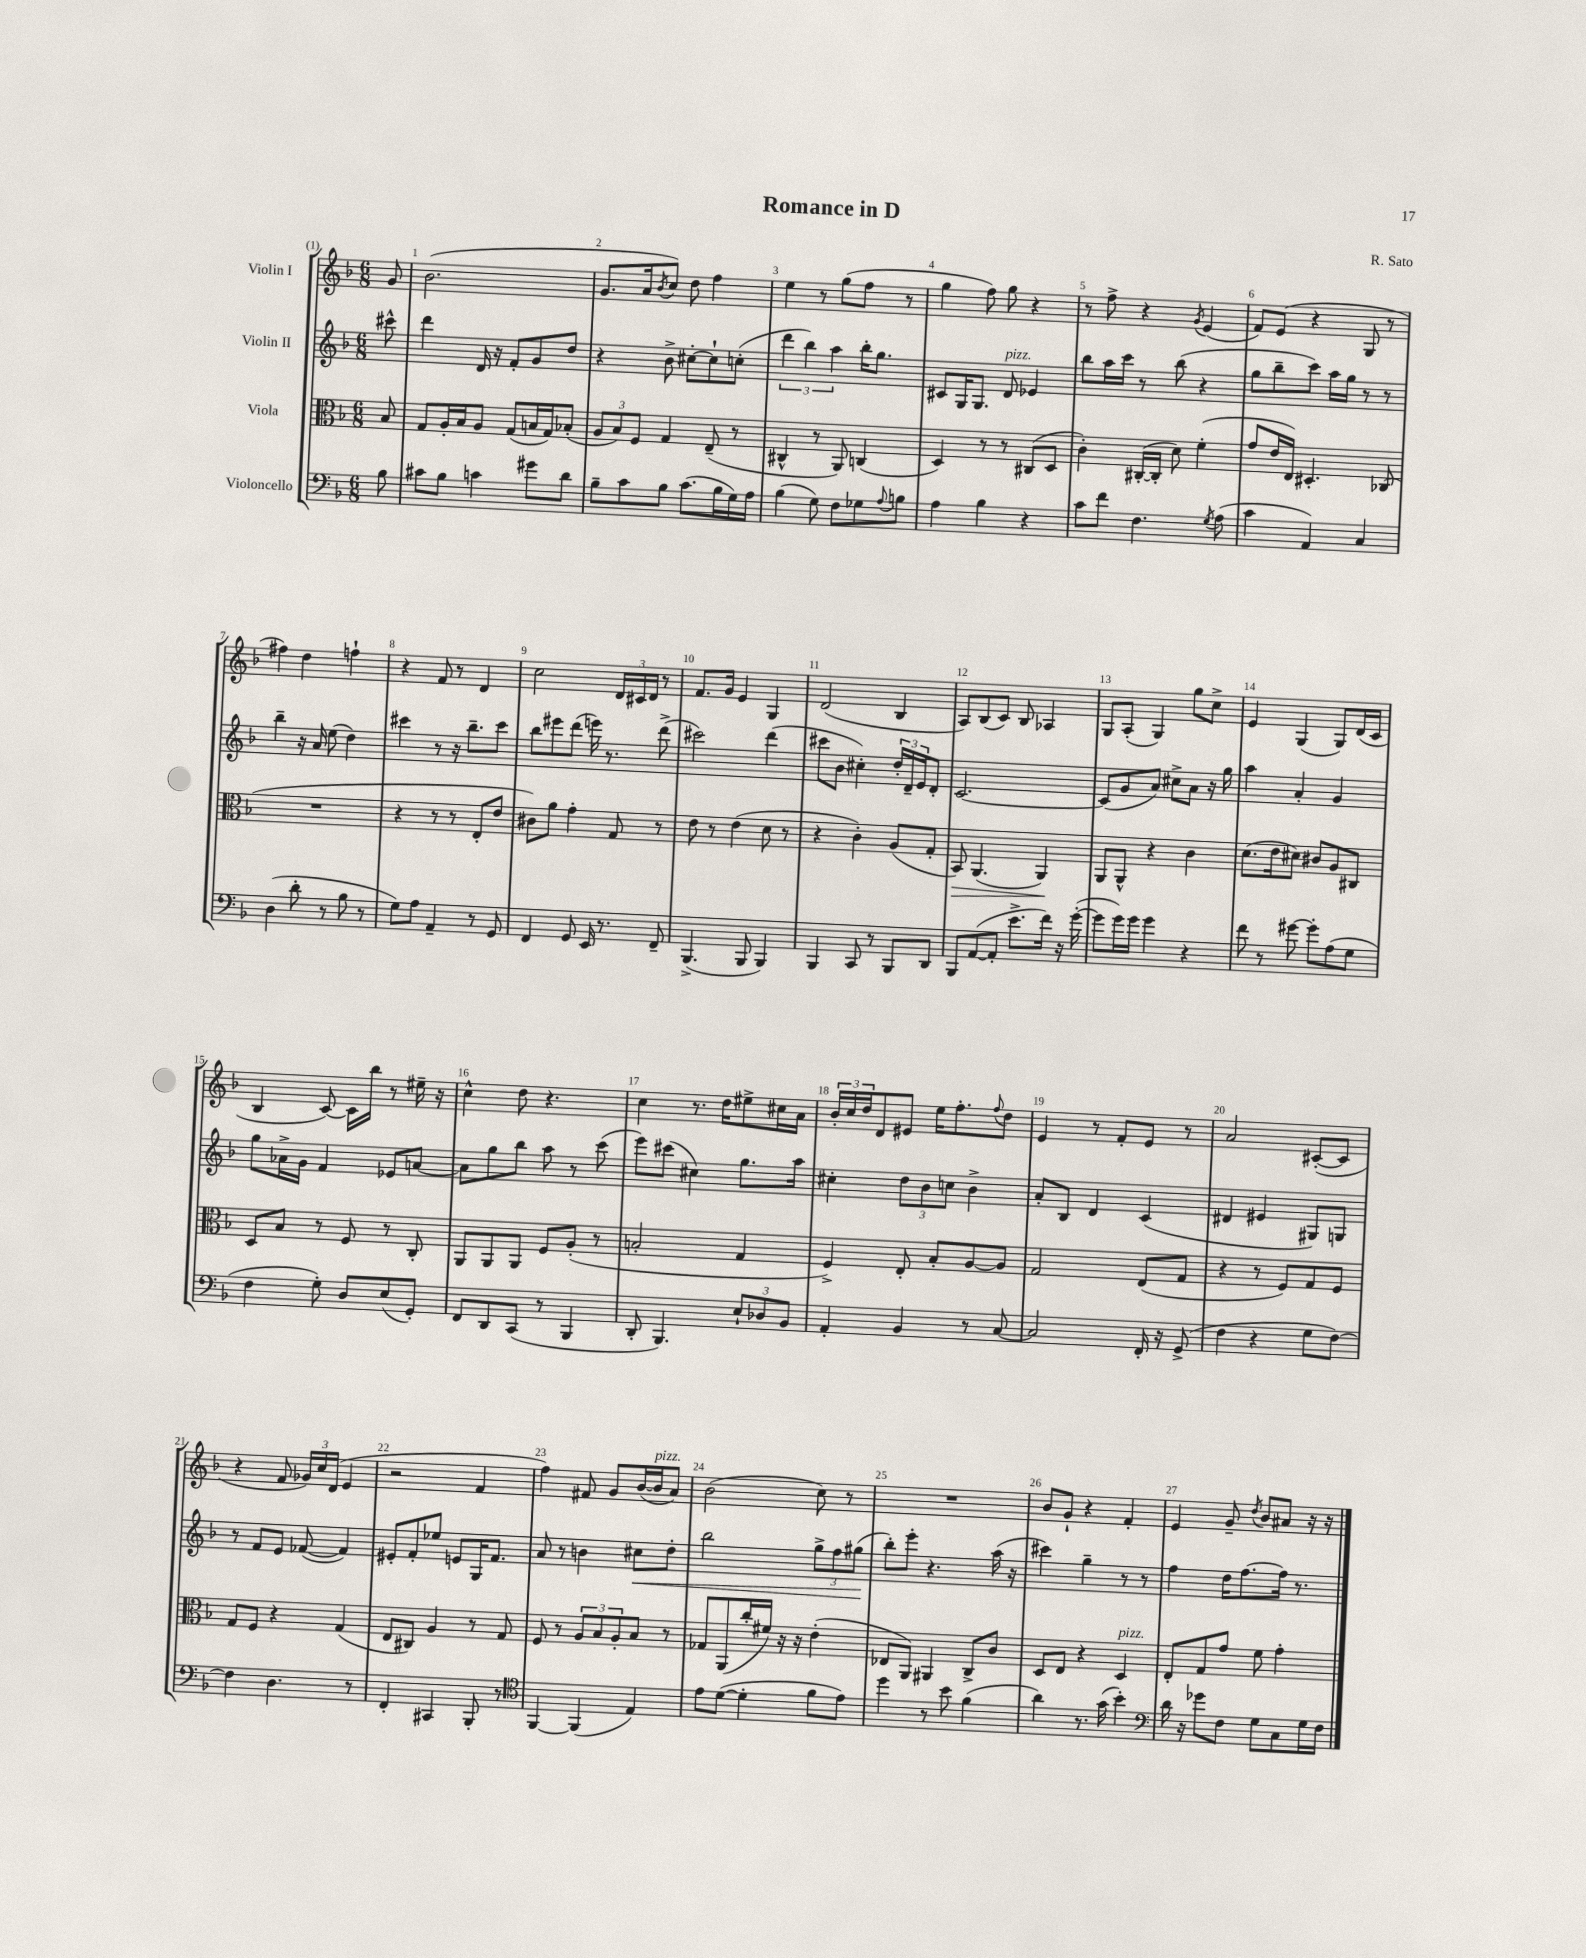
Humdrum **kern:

**kern	**kern	**dynam	**kern	**dynam	**kern
*part4	*part3	*part3	*part2	*part2	*part1
*staff4	*staff3	*staff3	*staff2	*staff2	*staff1
*I"Violoncello	*I"Viola	*	*I"Violin II	*	*I"Violin I
*clefF4	*clefC3	*	*clefG2	*	*clefG2
*k[b-]	*k[b-]	*	*k[b-]	*	*k[b-]
*M6/8	*M6/8	*	*M6/8	*	*M6/8
=	=	=	=	=	=
8B-\	8B-/	.	8ccc#X^^\	.	8g/
=1	=1	=1	=1	=1	=1
8c#X\L	8G/L	.	4ddd\	.	(2.b-\
8B-\J	16A'/L	.	.	.	.
.	16B-/J	.	.	.	.
4cn\	8A/J	.	16d/	.	.
.	.	.	16r	.	.
.	(8G/L	.	8f'/L	.	.
8g#X\L	16Bn/L	.	8g/	.	.
.	16G/J)	.	.	.	.
8d\J	(8B-X'/J	.	8dd/J	.	.
=2	=2	=2	=2	=2	=2
8B-~\L	12A/L	.	4r	.	8.g/L
.	12B-/)	.	.	.	.
8c\	.	.	.	.	.
.	12F/J	.	.	.	.
.	.	.	.	.	16a/k
.	.	.	.	.	8qb-/
8B-\J	4G/	.	8b-^\	.	8cc/J)
(8.c\L	.	.	[8cc#X'\L	.	8dd\
.	(8E~/	.	8cc#`\]	.	4ff\
16B-\L	.	.	.	.	.
16G\)	8r	.	(8ccn'\J	.	.
16A\JJ	.	.	.	.	.
=3	=3	=3	=3	=3	=3
(4B-\	4C#X^^/	.	6ddd\	.	4ee\
.	.	.	6bb-\)	.	.
8G\)	8r	.	.	.	8r
.	.	.	6aa\	.	.
8F\L	8AA/)	.	.	.	(8gg\L
8G-X\	(4Cn/	.	16bb-'\KL	.	8ff\J
.	.	.	8.gg\J	.	.
8qqA/	.	.	.	.	.
8Bn\J	.	.	.	.	8r
=4	=4	=4	=4	=4	=4
4A\	4D/)	.	8c#X/L	.	4gg\
.	.	.	16G/K	.	.
.	.	.	8.G/J	.	.
4B-\	8r	.	.	.	8ff\)
!	!	!	!LO:TX:a:i:t=pizz.	!	!
.	8r	.	8d/	.	8gg\
4r	(8C#X/L	.	4e-X/	.	4r
.	8D/J	.	.	.	.
=5	=5	=5	=5	=5	=5
8c\L	4c'\)	.	8bb-\L	.	8r
8f\J	.	.	16aa\L	.	8ff^\
.	.	.	16ccc\JJ	.	.
4.F\	([16C#X'/LL	.	8r	.	4r
.	16C#'/JJ]	.	.	.	.
.	8d\)	.	(8bb-\	.	.
.	.	.	.	.	8qg/
.	(4f'\	.	4r	.	(4e/
8qG/	.	.	.	.	.
(8A\	.	.	.	.	.
=6	=6	=6	=6	=6	=6
4c\	8g/L	.	8gg\L	.	8f/L)
.	16e/L	.	8bb-~\	.	(8e/J
.	16E/JJ)	.	.	.	.
4AA/)	4.D#X'/	.	8ccc\J)	.	4r
.	.	.	16aa\LL	.	.
.	.	.	16gg\JJ	.	.
4C/	.	.	8r	.	8G/
.	(8C-X/	.	8r	.	8r
!!LO:LB:g=z
=7	=7	=7	=7	=7	=7
(4D\	2.r	.	4bb-~\	.	4ff#X\)
8d'\	.	.	16r	.	4dd\
.	.	.	16a/	.	.
8r	.	.	(8ee\	.	.
8B-\	.	.	4dd\)	.	4ffn`\
8r	.	.	.	.	.
=8	=8	=8	=8	=8	=8
8G\L)	4r	.	4ccc#X\	.	4r
8A\J	.	.	.	.	.
4AA~/	8r	.	8r	.	8f/
.	8r	.	16r	.	8r
.	.	.	8.bb-~\L	.	.
8r	8E'/L	.	.	.	4d/
8GG/	8e/J	.	8ccc#\J	.	.
=9	=9	=9	=9	=9	=9
4FF/	8c#X\L)	.	8bb-\L	.	2cc\
.	8a\J	.	8eee#X\	.	.
8GG/	4g'\	.	(8ddd\J	.	.
16EE/	.	.	16eeen\)	.	.
8.r	.	.	8.r	.	.
.	8G/	.	.	.	24d/LL
.	.	.	.	.	24c#X/
.	.	.	.	.	24d/JJ
8FF~/	8r	.	(8ddd^\	.	8r
=10	=10	=10	=10	=10	=10
(4.BBB-^/	8e\	.	2ccc#X\)	.	8.f/L
.	8r	.	.	.	.
.	.	.	.	.	16g/Jk
.	(4e\	.	.	.	4e/
8BBB-/	.	.	.	.	.
4BBB-/)	8d\	.	(4ddd\	.	4G/
.	8r	.	.	.	.
=11	=11	=11	=11	=11	=11
4BBB-/	4r	.	8ccc#X\L	.	(2d/
.	.	.	8b-\J	.	.
8CC/	4c'\)	.	4cc#X'\)	.	.
8r	.	.	.	.	.
8BBB-/L	(8A/L	.	24dd'/LL	.	4B-/
.	.	.	24d~/	.	.
.	.	.	24e/J	.	.
8DD/J	8G'/J	.	8d'/J	.	.
=12	=12	=12	=12	=12	=12
!	!	!LO:HP:b	!	!	!
8BBB-/L	8BB-/)	>	[2.c/	.	8A/L)
([8AA/	(4.AA/	.	.	.	(8B-/
8AA'/J]	.	.	.	.	8c/J)
8.e^\L	.	.	.	.	8B-/
.	4AA/)	.	.	.	4A-X/
16f\Jk)	.	.	.	.	.
16r	.	.	.	.	.
([16g'\	.	.	.	.	.
.	.	]	.	.	.
=13	=13	=13	=13	=13	=13
8g\L]	8AA/L	.	(8c/L]	.	8G/L
16g\L)	8AA^^/J	.	8g/	.	(8A'/J
16g\JJ	.	.	.	.	.
4g\	4r	.	8a/J)	.	4G/)
.	.	.	8cc#X^\L	.	.
4r	4c\	.	8a\J	.	8gg\L
.	.	.	16r	.	8cc^\J
.	.	.	16gg\	.	.
=14	=14	=14	=14	=14	=14
8f\	(8.d\L	.	4aa\	.	4e/
8r	.	.	.	.	.
.	16e\k	.	.	.	.
[8g#X\	8d#X\J)	.	4a'/	.	(4G/
8g#'\L]	8c#X/L	.	.	.	.
(8A\	8A/	.	4g/	.	8G/L)
8G\J	8C#X/J	.	.	.	(16d/L
.	.	.	.	.	16c/JJ
!!LO:LB:g=z
=15	=15	=15	=15	=15	=15
4F\	8D/L	.	8gg\L	.	4B-/
.	8B-/J	.	16a-X^\L	.	.
.	.	.	16g\JJ	.	.
8G'\)	8r	.	4f/	.	[8c/)
8D/L	8F/	.	.	.	16c\LL]
.	.	.	.	.	16bb-\JJ
(8E/	8r	.	8e-X/L	.	8r
8GG'/J)	8C'/	.	[8an/J	.	16ee#X~\
.	.	.	.	.	16r
=16	=16	=16	=16	=16	=16
8FF/L	8AA/L	.	8a\L]	.	4cc^^\
8DD/	8AA/	.	8gg\	.	.
(8CC/J	8AA/J	.	8bb-\J	.	8dd\
8r	8F/L	.	8aa\	.	4.r
4BBB-/	(8A'/J	.	8r	.	.
.	8r	.	(8ccc\	.	.
=17	=17	=17	=17	=17	=17
8DD'/	2Bn'/	.	8eee\L)	.	4cc\
4.BBB-/)	.	.	(8ccc#X\J	.	.
.	.	.	4cc#X\)	.	8.r
.	.	.	.	.	16dd\KL
12E`/L	4G/	.	8.gg\L	.	8ee#X^\
12D-X/	.	.	.	.	.
.	.	.	.	.	16cc#X\L
12BB-/J	.	.	.	.	.
.	.	.	16aa\Jk	.	16a\JJ
=18	=18	=18	=18	=18	=18
4AA'/	4F^/)	.	4cc#X'\	.	24b-'/LL
.	.	.	.	.	24cc/
.	.	.	.	.	24dd/J
.	.	.	.	.	8d/
4BB-/	8E'/	.	12dd\L	.	8e#X/J
.	.	.	12b-\	.	.
.	8B-'/L	.	.	.	16ee\KL
.	.	.	12ccn\J	.	.
.	.	.	.	.	8.ff'\
8r	[8A/	.	4b-^\	.	.
.	.	.	.	.	8qqff/
[8C/	8A/J]	.	.	.	8dd\J
=19	=19	=19	=19	=19	=19
2C/]	2G/	.	8a'/L	.	4e/
.	.	.	8B-/J	.	.
.	.	.	4d/	.	8r
.	.	.	.	.	8f'/L
16FF'/	(8E/L	.	(4c/	.	8e/J
16r	.	.	.	.	.
(8GG^/	8G/J	.	.	.	8r
=20	=20	=20	=20	=20	=20
4F\	4r	.	4d#X/	.	2a/
4r	8r	.	4e#X/	.	.
.	8F/L)	.	.	.	.
8G\L	8G/	.	8G#X/L)	.	([8c#X'/L
[8F\J)	8F/J	.	8Gn/J	.	8c#/J]
!!LO:LB:g=z
=21	=21	=21	=21	=21	=21
4F\]	8G/L	.	8r	.	4r
.	8F/J	.	8f/L	.	.
4.D\	4r	.	8e/J	.	8f/
.	.	.	([8f-X/	.	24g-X/LL)
.	.	.	.	.	24cc/
.	.	.	.	.	(24d/JJ
.	(4G/	.	4f-/])	.	4e/
8r	.	.	.	.	.
=22	=22	=22	=22	=22	=22
4FF'/	8E/L	.	8e#X'/L	.	2r
.	8C#X/J)	.	8f'/	.	.
4CC#X/	4A/	.	8ee-X/J	.	.
.	.	.	8en/L	.	.
8BBB-'/	8r	.	16G/K	.	4f/
.	.	.	8.f/J	.	.
8r	8G/	.	.	.	.
=23	=23	=23	=23	=23	=23
*clefC4	*	*	*	*	*
[4FF/	8F/	.	8a/	.	4ff\)
.	8r	.	8r	.	.
(4FF/]	12A/L	.	4bn\	.	8f#X/
.	12B-/	.	.	.	.
.	.	.	.	.	8g/L
.	12A'/	.	.	.	.
!	!	!	!	!LO:HP:b	!
4E/)	8B-/J	.	8cc#X\L	<	([16b-/L
!	!	!	!	!	!LO:TX:a:i:t=pizz.
.	.	.	.	.	16b-/J]
.	8r	.	8dd'\J	.	8a/J)
=24	=24	=24	=24	=24	=24
8e\L	8G-X/L	.	2bb-\	.	(2b-\
([8d\J	(8AA/	.	.	.	.
4d'\]	16cc'/L	.	.	.	.
.	16f#X/JJ)	.	.	.	.
.	16r	.	.	.	.
.	16r	.	.	.	.
8f\L	(4e'\	.	12gg^\L	.	8cc\)
.	.	.	12ff\	.	.
8e\J)	.	.	.	.	8r
.	.	.	(12gg#X\J	.	.
.	.	.	.	[	.
=25	=25	=25	=25	=25	=25
4dd\	8E-X/L	.	8bb-'\L)	.	2.r
.	8AA/J)	.	8eee'\J	.	.
8r	4AA#X/	.	4.r	.	.
8b-\	.	.	.	.	.
(4f\	8C^/L	.	.	.	.
.	8c/J	.	(16aa\	.	.
.	.	.	16r	.	.
=26	=26	=26	=26	=26	=26
4a\)	8D/L	.	4ccc#X\)	.	8b-/L
.	8E/J	.	.	.	8g`/J
8.r	4r	.	4gg~\	.	4r
(16g\	.	.	.	.	.
!	!LO:TX:a:i:t=pizz.	!	!	!	!
4b-'\)	4D/	.	8r	.	4f'/
.	.	.	8r	.	.
=27	=27	=27	=27	=27	=27
*clefF4	*	*	*	*	*
16d\	8E'/L	.	4ff\	.	4e/
16r	.	.	.	.	.
8g-X\L	8G/	.	.	.	.
8F\J	8g/J	.	16dd\KL	.	8g~/
.	.	.	[8.ff\	.	.
.	.	.	.	.	8qdd/
8G\L	8f\	.	.	.	8b-/L
8C\	4g'\	.	16ff\Jk]	.	8a#X/J
.	.	.	8.r	.	.
16G\L	.	.	.	.	16r
16F\JJ	.	.	.	.	16r
==	==	==	==	==	==
*-	*-	*-	*-	*-	*-
